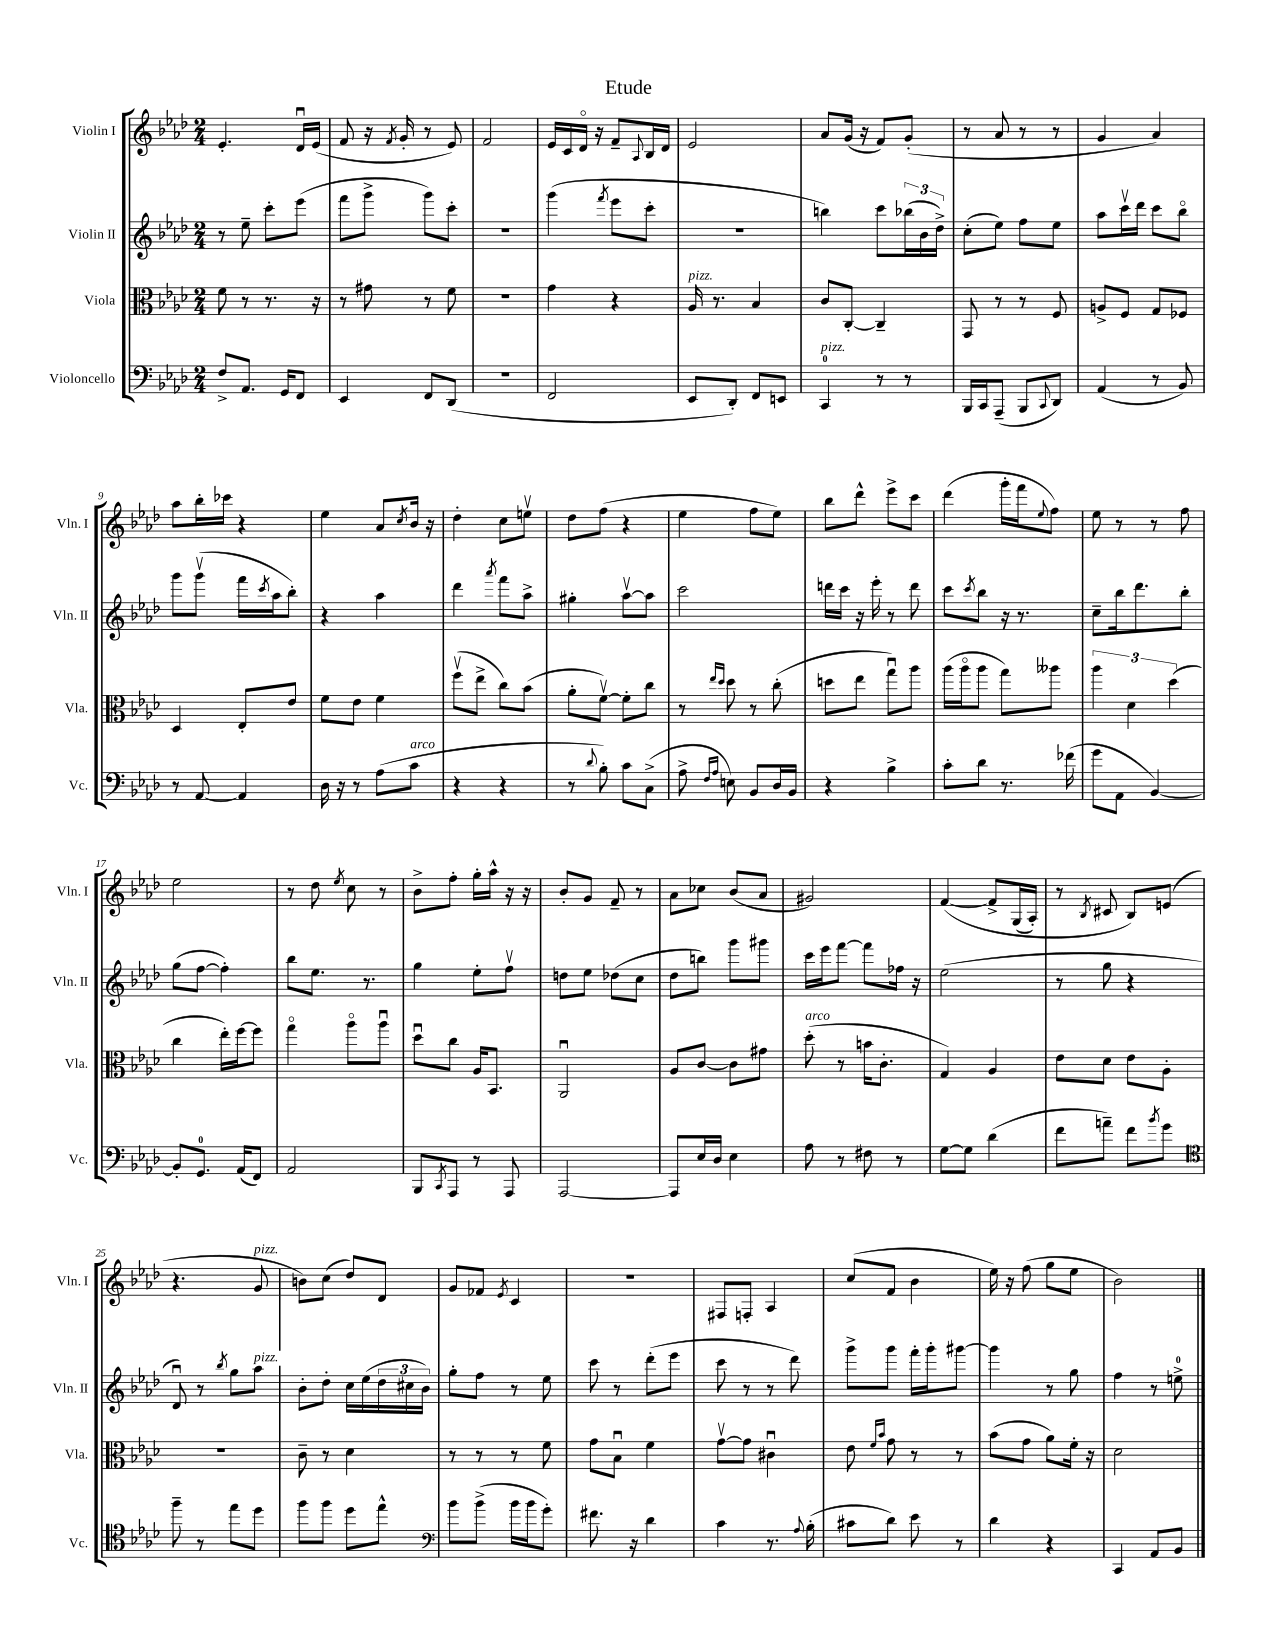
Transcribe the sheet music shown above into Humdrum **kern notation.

**kern	**kern	**kern	**kern
*part4	*part3	*part2	*part1
*staff4	*staff3	*staff2	*staff1
*I"Violoncello	*I"Viola	*I"Violin II	*I"Violin I
*I'Vc.	*I'Vla.	*I'Vln. II	*I'Vln. I
*clefF4	*clefC3	*clefG2	*clefG2
*k[b-e-a-d-]	*k[b-e-a-d-]	*k[b-e-a-d-]	*k[b-e-a-d-]
*M2/4	*M2/4	*M2/4	*M2/4
=1	=1	=1	=1
8F^/L	8f\	8r	4.e-'/
8.AA-/J	8r	8ee-~\	.
.	8.r	8ccc'\L	.
16GG/KL	.	.	.
8FF/J	.	(8eee-\J	16d-u/LL
.	16r	.	(16e-/JJ
=2	=2	=2	=2
4EE-/	8r	8fff\L	8f/
.	8g#X\	8ggg^\J	16r
.	.	.	8qf/
.	.	.	16g'/
8FF/L	8r	8ggg\L)	8r
(8DD-/J	8f\	8ccc'\J	8e-/)
=3	=3	=3	=3
2r	2r	2r	2f/
=4	=4	=4	=4
2FF/	4g\	(4ggg\	16e-/LL
.	.	.	16c/
.	.	.	16d-/JJ
.	.	.	16r
.	.	8qfff/	.
.	4r	8eee-\L	8f~/L
.	.	.	8qqA-/
.	.	8ccc'\J	16B-/L
.	.	.	16d-/JJ
=5	=5	=5	=5
!	!LO:TX:a:i:t=pizz.	!	!
8EE-/L	16A-/	2r	2e-/
.	8.r	.	.
8DD-'/J)	.	.	.
8FF/L	4B-/	.	.
8EEn/J	.	.	.
=6	=6	=6	=6
!LO:TX:a:i:t=pizz.	!	!	!
4CC/	8c/L	4bbn\)	8a-/L
.	[8C'/J	.	(16g/Jk
.	.	.	16r
8r	4C~/]	8ccc\L	8f/L)
8r	.	(24bb-X\L	(8g'/J
.	.	24b-\	.
.	.	24dd-^\JJ)	.
=7	=7	=7	=7
16BBB-/LL	8GG/	(8cc'\L	8r
16CC/J	.	.	.
(8AAA-~/J	8r	8ee-\J)	8a-/
8BBB-/L	8r	8ff\L	8r
8qqCC/	.	.	.
8DD-/J)	8F/	8ee-\J	8r
=8	=8	=8	=8
(4AA-/	8An^/L	8aa-\L	4g/
.	8F/J	16cccv\L	.
.	.	16ddd-\JJ	.
8r	8G/L	8ccc\L	4a-/)
8BB-/)	8F-X/J	8bb-\J	.
!!LO:LB:g=z
=9	=9	=9	=9
8r	4D-/	8ggg\L	8aa-\L
[8AA-/	.	(8gggv\J	16bb-'\L
.	.	.	16ccc-X\JJ
4AA-/]	8E-'/L	16fff\LL	4r
.	.	8qccc/	.
.	.	16aa-\J	.
.	8e-/J	8bb-'\J)	.
=10	=10	=10	=10
16D-\	8f\L	4r	4ee-\
16r	.	.	.
8r	8e-\J	.	.
(8A-\L	4f\	4aa-\	8a-/L
.	.	.	8qcc/
!LO:TX:a:i:t=arco	!	!	!
8c\J	.	.	16b-/Jk
.	.	.	16r
=11	=11	=11	=11
4r	(8ffv\L	4ddd-\	4dd-'\
.	8ee-^\J	.	.
.	.	8qaaa-/	.
4r	8cc\L)	8fff\L	8cc\L
.	(8b-\J	8aa-^\J	8eenv\J
=12	=12	=12	=12
8r	8a-'\L	4gg#X'\	8dd-\L
8qqd-/	.	.	.
8B-'\)	[8fv\J)	.	(8ff\J
8c\L	8f'\L]	[8aa-v\L	4r
(8C^\J	8cc\J	8aa-\J]	.
=13	=13	=13	=13
8A-^\	8r	2ccc\	4ee-\
16qqF/LL	16qqee-/LL	.	.
16qqA-/JJ	16qqdd-/JJ	.	.
8En\)	8dd-\	.	.
8BB-/L	8r	.	8ff\L
16D-/L	(8cc'\	.	8ee-\J)
16BB-/JJ	.	.	.
=14	=14	=14	=14
4r	8ddn\L	16dddn\LL	8bb-\L
.	.	16ccc\JJ	.
.	8ee-\J	16r	8ddd-^^\J
.	.	16eee-'\	.
4B-^\	8ggu\L)	8r	8eee-^\L
.	8aa-\J	8ddd\	8ccc\J
=15	=15	=15	=15
8c'\L	(16aa-\LL	8ccc\L	(4ddd-\
.	16aa-\J	.	.
.	.	8qccc/	.
8d-\J	8aa-\J	8bb-\J	.
8.r	8gg\L)	16r	16ggg'\LL
.	.	8.r	16fff\J
.	.	.	8qqee-/
.	8aa--X\J	.	8ff\J)
(16f-X\	.	.	.
=16	=16	=16	=16
8g\L	6aa-\	8cc~\L	8ee-\
8AA-\J	.	16bb-\k	8r
.	6d-\	.	.
.	.	8.ddd-\	.
[4BB-/)	.	.	8r
.	(6dd-\	.	.
.	.	8bb-'\J	8ff\
!!LO:LB:g=z
=17	=17	=17	=17
8BB-'/L]	4cc\	(8gg\L	2ee-\
8.GG/J	.	[8ff\J	.
.	16ee-'\LL)	4ff'\])	.
(16AA-/KL	[16ff\J	.	.
8FF/J)	8ff\J]	.	.
=18	=18	=18	=18
2AA-/	4gg\	8bb-\L	8r
.	.	8.ee-\J	8dd-\
.	.	.	8qee-/
.	8aa-\L	.	8cc\
.	.	8.r	.
.	8aa-u\J	.	8r
=19	=19	=19	=19
8BBB-/L	8dd-u\L	4gg\	8b-^\L
8qCC/	.	.	.
8AAA-/J	8cc\J	.	8ff'\J
8r	16A-/KL	8ee-'\L	16gg'\LL
.	8.BB-/J	.	16aa-^^\JJ
8AAA-/	.	8ffv\J	16r
.	.	.	16r
=20	=20	=20	=20
[2AAA-/	2AA-u/	8ddn\L	8b-'/L
.	.	8ee-\J	8g/J
.	.	(8dd-X\L	8f~/
.	.	8cc\J	8r
=21	=21	=21	=21
8AAA-/L]	8A-/L	8dd-\L	8a-\L
16E-/L	[8c/J	8bbn\J)	8cc-X\J
16D-/JJ	.	.	.
4E-\	8c\L]	8ggg\L	(8b-/L
.	8g#X\J	8ggg#X\J	8a-/J
=22	=22	=22	=22
!	!LO:TX:a:i:t=arco	!	!
8A-\	(8dd-'\	16ccc\LL	2g#X/)
.	.	16eee-\J	.
8r	8r	[8fff\J	.
8F#X\	16bn\KL	8fff\L]	.
.	8.c'\J	.	.
8r	.	16ff-X\Jk	.
.	.	16r	.
=23	=23	=23	=23
[8G\L	4G/)	(2ee-\	([4f/
8G\J]	.	.	.
(4d-\	4A-/	.	8f^/L]
.	.	.	(16G/L
.	.	.	16A-'/JJ)
=24	=24	=24	=24
8f\L	8e-\L	8r	8r
.	.	.	8qB-/
8an~\J)	8d-\J	8gg\	8c#X/
8f\L	8e-\L	4r	8B-/L)
8qb-/	.	.	.
8g\J	8A-'\J	.	(8en/J
!!LO:LB:g=z
=25	=25	=25	=25
*clefC4	*	*	*
8ff~\	2r	8d-u/)	4.r
8r	.	8r	.
.	.	8qbb-/	.
8ee-\L	.	8gg\L	.
!	!	!	!LO:TX:a:i:t=pizz.
!	!	!LO:TX:a:i:t=pizz.	!
8dd-\J	.	8aa-\J	8g/
=26	=26	=26	=26
8ff\L	8c~\	8b-'\L	8bn\L)
8ff\J	8r	8dd-'\J	(8cc\J
8dd-\L	4d-\	16cc\LL	8dd-/L)
.	.	(16ee-\	.
8ee-^^\J	.	24dd-\	8d-/J
.	.	24cc#X\	.
.	.	24b-\JJ)	.
=27	=27	=27	=27
*clefF4	*	*	*
8b-\L	8r	8gg'\L	8g/L
(8b-^\J	8r	8ff\J	8f-X/J
.	.	.	8qe-/
16b-\LL	8r	8r	4c/
16b-\J	.	.	.
8g'\J)	8f\	8ee-\	.
=28	=28	=28	=28
8.f#X\	8g\L	8ccc\	2r
.	8B-u\J	8r	.
16r	.	.	.
4d-\	4f\	(8ddd-'\L	.
.	.	8eee-\J	.
=29	=29	=29	=29
4c\	[8gv\L	8ccc\	8F#X/L
.	8g\J]	8r	8Fn'/J
8.r	4c#Xu\	8r	4A-/
.	.	8ddd-\)	.
8qqA-/	.	.	.
(16B-'\	.	.	.
=30	=30	=30	=30
8c#X\L	8e-\	8ggg^\L	(8cc/L
.	16qqf/LL	.	.
.	16qqb-/JJ	.	.
8d-\J)	8g\	8ggg\J	8f/J
8e-\	8r	16fff'\LL	4b-\
.	.	16ggg'\J	.
8r	8r	[8ggg#X\J	.
=31	=31	=31	=31
4d-\	(8b-\L	4ggg#\]	16ee-\)
.	.	.	16r
.	8g\J	.	(8ff\
4r	8a-\L)	8r	8gg\L
.	16f'\Jk	8gg\	8ee-\J
.	16r	.	.
=32	=32	=32	=32
4CC/	2d-\	4ff\	2b-\)
8AA-/L	.	8r	.
8BB-/J	.	8een^\	.
==	==	==	==
*-	*-	*-	*-
